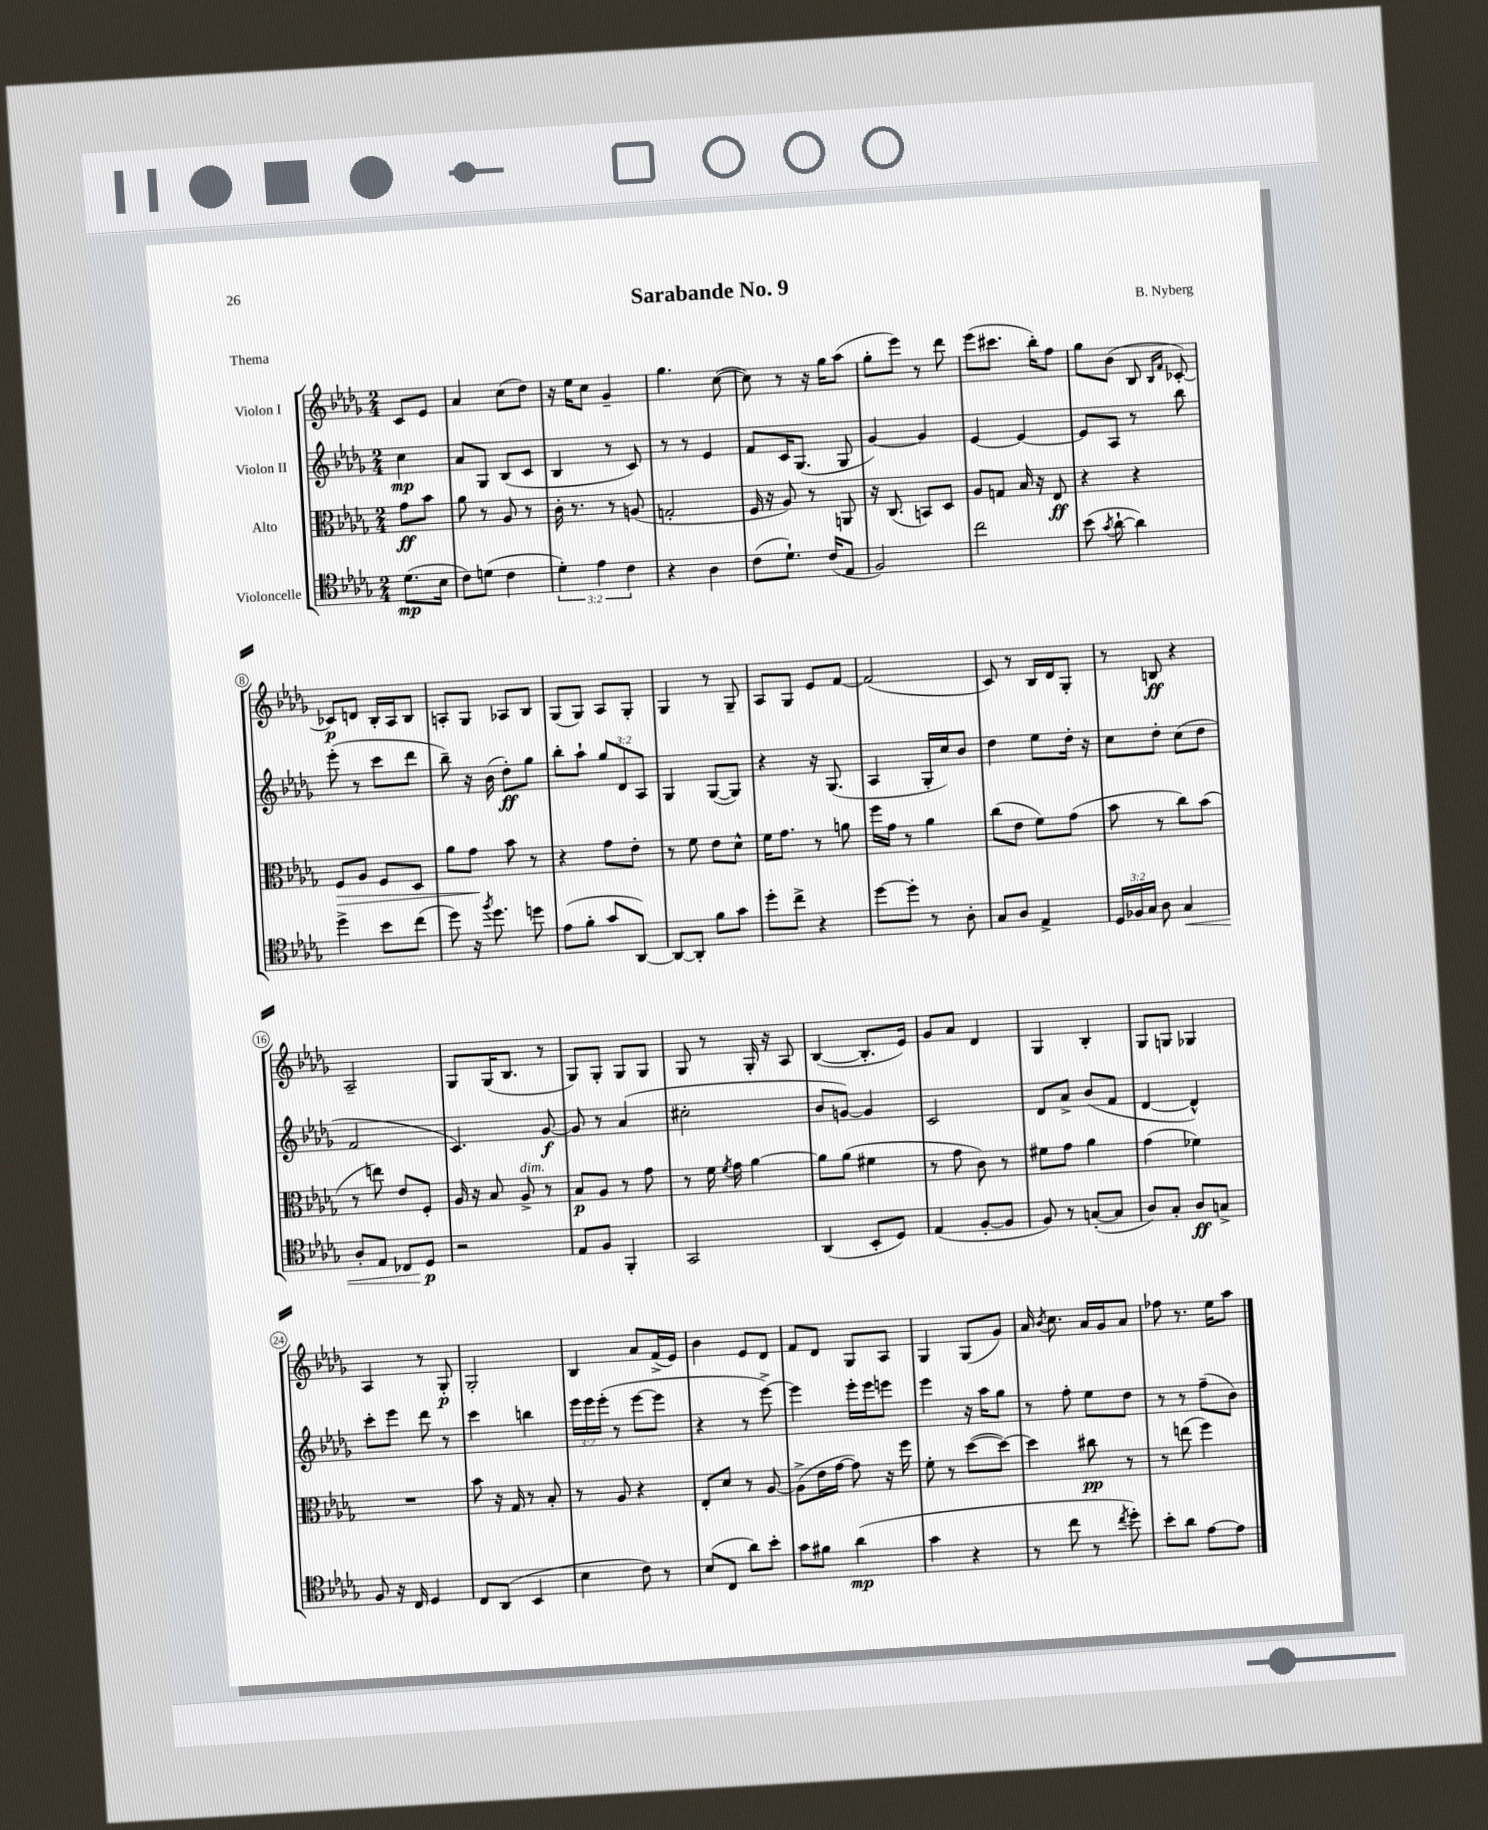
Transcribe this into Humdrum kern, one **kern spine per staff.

**kern	**kern	**kern	**kern
*staff4	*staff3	*staff2	*staff1
*clefC4	*clefC3	*clefG2	*clefG2
*k[b-e-a-d-g-]	*k[b-e-a-d-g-]	*k[b-e-a-d-g-]	*k[b-e-a-d-g-]
*M2/4	*M2/4	*M2/4	*M2/4
(8.d-	8g-	4cc	8c
.	8b-	.	8e-
16B-	.	.	.
=	=	=	=
8c)	8a-	8a-	4a-
(8d	8r	8G-	.
4c	8A-	(8B-	(8cc
.	8r	8c	8dd-)
=	=	=	=
6d-')	16c'	4B-	16r
.	8.r	.	16ee-
.	.	.	8cc
6e-	.	.	.
.	8r	8r	4g-~
6c	.	.	.
.	(8A	8c)	.
=	=	=	=
4r	2G'	8r	4.gg-
.	.	8r	.
4A-	.	4e-	.
.	.	.	([8cc
=	=	=	=
(8c	16F	8f	8cc])
.	16r	.	.
8.d-`)	8A-)	16c	8r
.	.	(8.G-	.
.	8r	.	16r
(16c	.	.	16gg-
8E-	8AA	8G-	(8aa-
=	=	=	=
2F)	16r	[4g-)	8gg-'
.	(8.C	.	.
.	.	.	8eee-)
.	8BB)	4g-]	8r
.	8D-	.	8ddd-
=	=	=	=
2cc	8A-	[4e-	(8eee-
.	8G	.	8.ccc#
.	16B-	4e-_	.
.	16r	.	16bb-')
.	8E-	.	8ff
=	=	=	=
(8b-	4r	8e-]	8gg-
8qg-	.	.	.
[8a-`	.	8A-	(8b-
4a-])	4r	8r	8B-
.	.	.	16qqB-
.	.	.	16qqf
.	.	8bb-	[8c-')
=	=	=	=
4dd-^	8F	(8eee-'	8c-]
.	8A-	8r	8d
8b-	8F	8ccc	16B-'
.	.	.	16A-
(8cc	8D-	8ddd-	8B-
=	=	=	=
8dd-)	8a-	8bb-~)	8A'
16r	8g-	16r	8G-
8qff	.	.	.
8.dd-	.	(16b-	.
.	8b-	8dd-')	8A-
8dd	8r	8gg-	8B-
=	=	=	=
(8e-	4r	8bb-'	(8G-
8f'	.	8aa-`	8G-)
8g-	8g-	12gg-	8A-
.	.	12d-	.
[8AA-)	8e-'	.	8G-'
.	.	12A-	.
=	=	=	=
8AA-_	8r	4G-	4G-
8AA-']	8f	.	.
8f	8e-	([8G-	8r
8g-	8d-^^	8G-])	8G-~
=	=	=	=
8dd-'	16f	4r	8A-
.	8.g-	.	.
8cc^	.	.	8G-
4r	8r	16r	8e-
.	.	(8.G-	.
.	8a	.	[8f
=	=	=	=
[8dd-	16ff	4A-	(2f]
.	16g-	.	.
8dd-']	8r	.	.
8r	4a-	16G-'	.
.	.	16cc)	.
8A-'	.	8b-	.
=	=	=	=
8G-	(8cc	4dd-	8c)
8A-	8e-	.	8r
4E-^	8f)	8ee-	16B-
.	.	.	16d-
.	(8g-	16dd-'	8G-'
.	.	16r	.
=	=	=	=
24D-	8b-	8cc	8r
24F-	.	.	.
24G-	.	.	.
8A-	8r	8dd-'	8B
4G-	8cc)	(8cc	4r
.	(8b-	8dd-	.
=	=	=	=
8A-'	8r	2f	2A-~
8E-	8ee)	.	.
8C-	8e-	.	.
8D-	8F'	.	.
=	=	=	=
2r	16A-	4.c)	8G-
.	16r	.	.
.	8B-	.	(16G-
.	.	.	8.B-
.	8A-^	.	.
.	8r	[8g-	8r
=	=	=	=
8E-	8B-	8g-]	8G-)
8F	8A-	8r	8G-'
4FF'	8r	(4a-	8G-
.	8g-	.	8G-
=	=	=	=
2GG-	8r	2cc#'	8G-
.	16f	.	8r
.	8qf	.	.
.	16g-	.	.
.	[4a-	.	16G-'
.	.	.	16r
.	.	.	8A-
=	=	=	=
(4AA-	8a-]	8b-	([4B-
.	(8a-	[8g)	.
8BB-'	4f#	4g]	8.B-']
8D-)	.	.	.
.	.	.	16e-)
=	=	=	=
(4E-	8r	2c	8g-
.	8g-	.	8a-
[8F'	8c)	.	4d-
8F]	8r	.	.
=	=	=	=
8F)	8f#	8d-	4G-
8r	8g-	8a-^	.
([8G'	4a-	(8b-	4B-'
8G]	.	8f	.
=	=	=	=
8A-)	(4g-	[4d-	8G-
8G-'	.	.	8G
8A-	4f-)	4d-^^])	4G-
8G^	.	.	.
=	=	=	=
8F	2r	8ccc'	4A-
16r	.	8eee-	.
16C	.	.	.
4D-	.	8ddd-	8r
.	.	8r	8G-'
=	=	=	=
8C	8b-	4ccc	2G-'
(8AA-	16r	.	.
.	16G-	.	.
4BB-	8r	4bb	.
.	8B-'	.	.
=	=	=	=
4B-	8r	24eee-	4B-
.	.	24eee-	.
.	.	(24eee-'	.
.	8A-	8r	.
8c)	4r	[8eee-	8a-
8r	.	8eee-]	(16f^
.	.	.	16e-)
=	=	=	=
(8B-	8E-'	4r	4b-
8C	8d-	.	.
8a-)	8r	8r	8e-
8b-'	[8A-	[8eee-^)	8d-
=	=	=	=
8g-	(8A-^]	4eee-]	8f
8f#	16e-	.	8d-
.	[16g-	.	.
(4a-	8g-])	16eee-'	8G-
.	.	16eee-	.
.	16r	8eee	8A-
.	16ff	.	.
=	=	=	=
4g-	8f'	4eee-	4G-
.	8r	.	.
4r	([8dd-	16r	(8G-
.	.	16aa-	.
.	8dd-_)	8gg-	8g-)
=	=	=	=
8r	4dd-]	8r	16a-
.	.	.	8qb-
.	.	.	8.cc
8cc	.	8ff'	.
8r	8cc#	8ee-	16a-
.	.	.	16g-
8qcc	.	.	.
8dd-')	8r	8dd-	8a-
=	=	=	=
8b-'	8r	8r	8ff-
8a-	(8ee	8r	8.r
[8e-	4ff)	(8ff~	.
.	.	.	16ee-
8e-]	.	8b-)	8aa-
==	==	==	==
*-	*-	*-	*-
